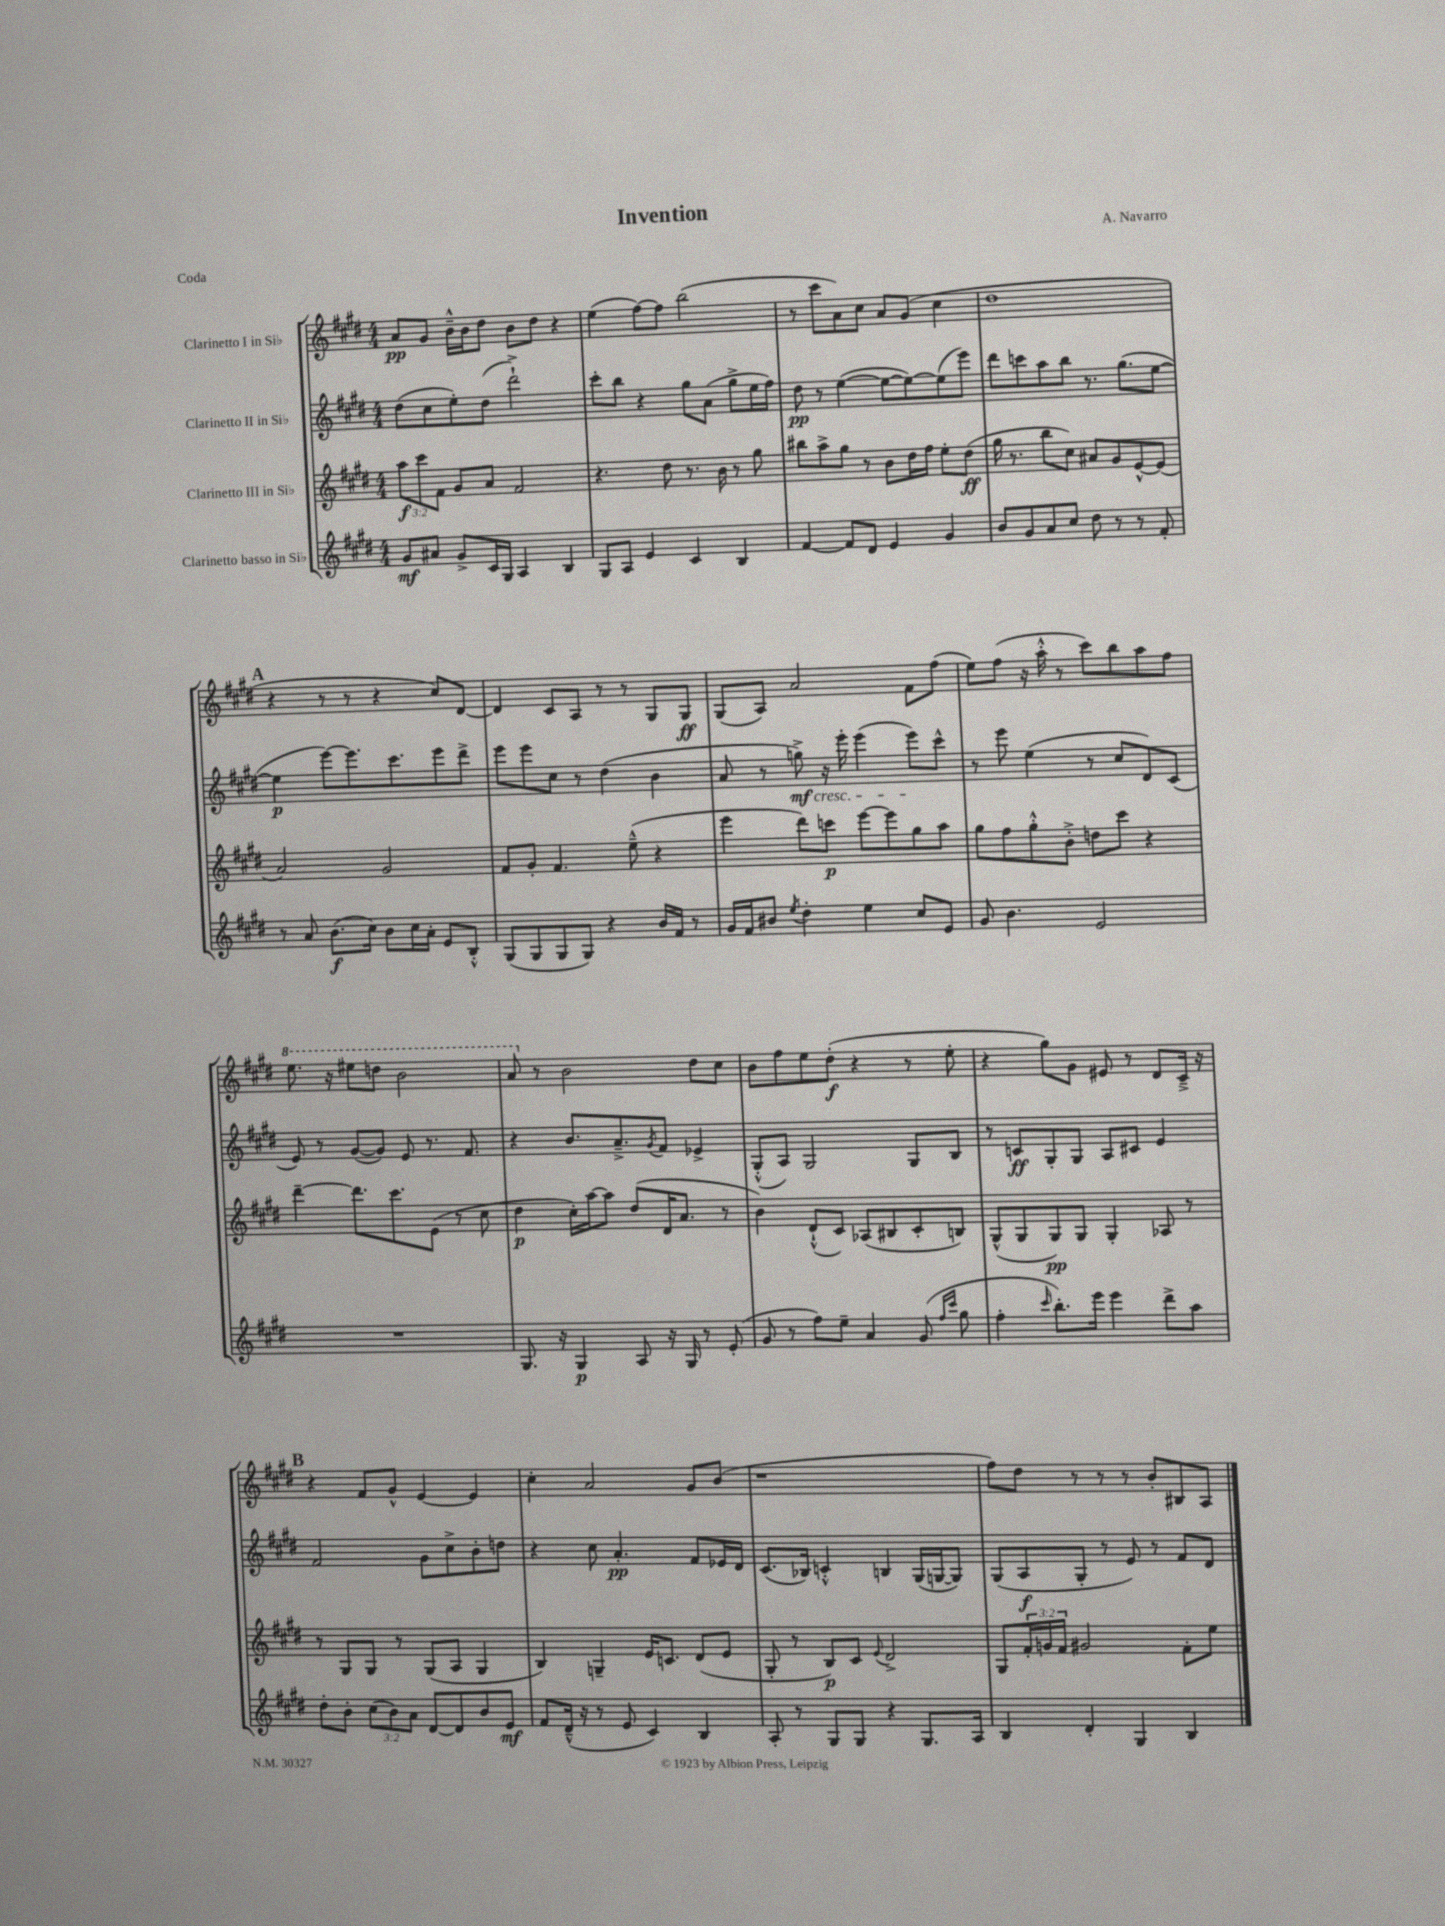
\header { title = "Invention" composer = "A. Navarro" piece = "Coda" }
<<
\new StaffGroup <<
\new Staff = "s0" \with { instrumentName = "Clarinetto I in Sib" } {
    \clef treble \key e \major \numericTimeSignature \time 4/4
    a'8\pp gis'8 b'16---^ b'16 dis''8 b'8 dis''8 r4 |
    e''4( fis''8~) fis''8 b''2( |
    r8 cis'''8 a'8) cis''8 a'8 gis'8( cis''4 |
    dis''1 |
    \mark \markup { \bold "A" } r4 r8 r8 r4 cis''8) dis'8~ |
    dis'4 cis'8 a8 r8 r8 gis8 gis8\ff |
    gis8( a8) a'2 fis'8 fis''8( |
    e''8) fis''8( r16 a''16-.-^ r8 cis'''8) b''8 a''8 fis''8 |
    \ottava #1 e'''8. r16 eis'''8 d'''8 b''2 |
    a''8 \ottava #0 r8 b'2 dis''8 cis''8 |
    b'8 fis''8 e''8 dis''8-.\f( r4 r8 e''8-. |
    r4 gis''8) gis'8 eis'8 r8 dis'8 cis'16---> r16 |
    \mark \markup { \bold "B" } r4 fis'8 gis'8-^ e'4~ e'4 |
    cis''4-. a'2 gis'8 b'8( |
    r1 |
    fis''8) dis''8 r8 r8 r8 b'8-. bis8 a8 \bar "|." |
}
\new Staff = "s1" \with { instrumentName = "Clarinetto II in Sib" } {
    \clef treble \key e \major \numericTimeSignature \time 4/4
    dis''8( cis''8 e''8-.) dis''8( dis'''2-!->) |
    cis'''8-. b''8 r4 gis''8 a'8( gis''8-> e''16 fis''16) |
    dis''8\pp r8 e''4~( e''8~ e''8~) e''8( e'''8) |
    dis'''8 c'''8 a''8 b''8 r8. gis''8.( e''8~ |
    \mark \markup { \bold "A" } e''4\p e'''8~) e'''8. cis'''8. e'''8 dis'''8-> |
    e'''8 e'''8 cis''8 r8 dis''4( b'4 |
    a'8 r8 g''8->\mf\cresc) r16 e'''16-. e'''4( e'''8\!) cis'''8-^ |
    r8 e'''8 e''4( r8 cis''8 dis'8) cis'8( |
    e'8) r8 gis'8~( gis'8) e'8 r8. fis'8. |
    r4 b'8. a'8.---> \acciaccatura { gis'8 } fis'8 ees'4-> |
    gis8-.-^( a8) gis2 gis8 b8 |
    r8 c'8\ff gis8-. gis8 a8 cis'8 e'4 |
    \mark \markup { \bold "B" } fis'2 gis'8 cis''8-> b'8-. d''8 |
    r4 cis''8 a'4.-.\pp fis'8 ees'16 dis'16 |
    cis'8.( bes16) c'4-.-^ b4 gis16( g16~ g8) |
    gis8( a8\f gis8-. r8 e'8) r8 fis'8 dis'8 \bar "|." |
}
\new Staff = "s2" \with { instrumentName = "Clarinetto III in Sib" } {
    \clef treble \key e \major \numericTimeSignature \time 4/4 \override Staff.TupletNumber.text = #tuplet-number::calc-fraction-text
    \tuplet 3/2 { a''8\f cis'''8 fis'8 } gis'8 a'8 fis'2 |
    r4. dis''8 r8. b'16 r8 gis''8 |
    bis''8 a''8-> gis''8 r8 b'8 dis''16 fis''16 e''8-. dis''8\ff( |
    gis''16 r8. b''8 cis''8) ais'8 gis'8 e'8~-^ e'8( |
    \mark \markup { \bold "A" } a'2) gis'2 |
    fis'8 gis'8-. fis'4. e''8---^( r4 |
    e'''4 dis'''8) c'''8\p e'''8~ e'''8 gis''8 a''8 |
    gis''8 fis''8 gis''8-.-^ b'8-.-> d''8 cis'''8 r4 |
    dis'''4~-- dis'''8. cis'''8. e'8( r8 cis''8 |
    dis''4\p cis''16-.) a''16~ a''8 dis''8( dis'16 a'8. r8 |
    b'4) dis'8-!-^( cis'8) aes8( bis8 cis'8-. b8) |
    gis8-^( gis8 gis8\pp) gis8 gis4-. aes8 r8 |
    \mark \markup { \bold "B" } r8 gis8 gis8 r8 gis8( a8 gis4 |
    b4) g4-- e'16 c'8. dis'8( e'8 |
    gis8-. r8 b8\p) cis'8 \appoggiatura { e'8 } dis'2-> |
    gis8 \tuplet 3/2 { fis'16-. g'16 fis'16 } gis'2 fis'8-. e''8 \bar "|." |
}
\new Staff = "s3" \with { instrumentName = "Clarinetto basso in Sib" } {
    \clef treble \key e \major \numericTimeSignature \time 4/4 \override Staff.TupletNumber.text = #tuplet-number::calc-fraction-text
    gis'8\mf ais'8 gis'8-> cis'16 gis16 a4 b4 |
    gis8 a8 e'4 cis'4 b4 |
    fis'4~ fis'8 dis'8 e'4 gis'4 |
    b'8 gis'8 a'8 cis''8 dis''8 r8 r8 fis'8-. |
    \mark \markup { \bold "A" } r8 a'8 b'8.\f( cis''16) b'8 cis''16 a'16-. e'8 b8-.-^ |
    gis8( gis8 gis8 gis8) r4 b'16 fis'16 r8 |
    gis'16 fis'16 bis'8 \acciaccatura { e''8 } dis''4-. e''4 cis''8 e'8 |
    gis'8 b'4. e'2 |
    R1 |
    gis8. r16 gis4\p a8 r16 gis16 r8 e'8-.( |
    gis'8 r8 fis''8) e''8-- a'4 gis'8( \grace { fis''16 cis'''16 } gis''8 |
    fis''4-. \grace { cis'''16 } b''8.-.) e'''16 e'''4 dis'''8-> a''8 |
    \mark \markup { \bold "B" } dis''8-. b'8-. \tuplet 3/2 { cis''8( b'8) a'8 } dis'8~ dis'8 b'8 e'8\mf |
    fis'8 dis'16---^( r16 r8 e'8 cis'4) b4 |
    a8-. r8 gis8 gis8 r4 gis8. a16 |
    b4 dis'4-. gis4 b4 \bar "|." |
}
>>
>>
\layout { \context { \Score \remove "Bar_number_engraver" } }
